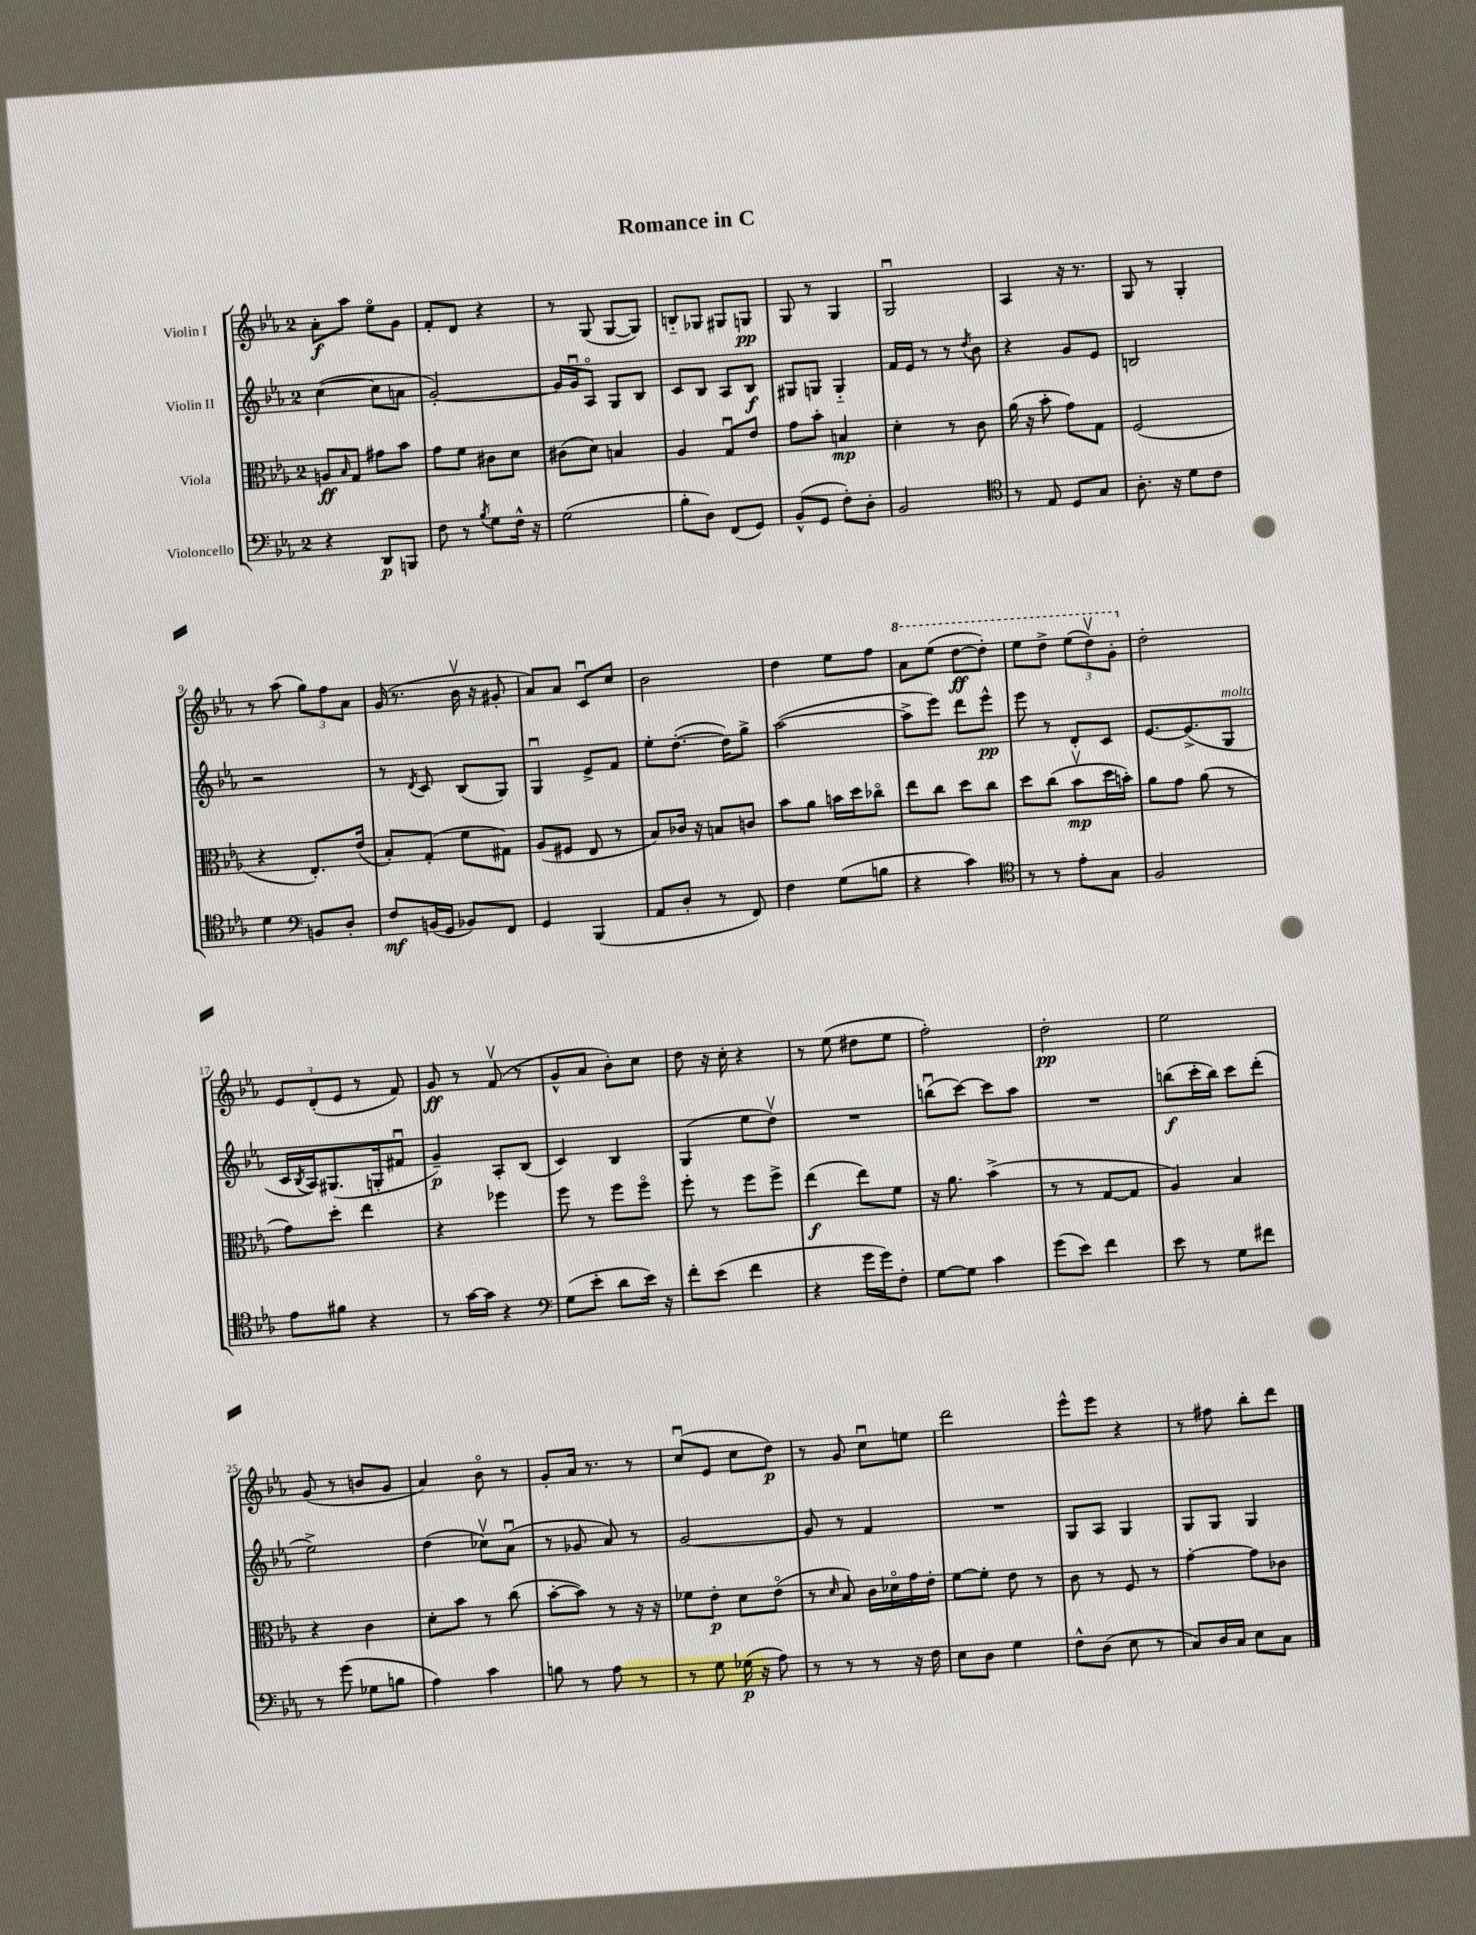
\header { title = "Romance in C" }
<<
\new StaffGroup <<
\new Staff = "s0" \with { instrumentName = "Violin I" } {
    \clef treble \key ees \major \once \override Staff.TimeSignature.style = #'single-digit \time 2/4
    aes'8-.\f aes''8 ees''8\flageolet g'8 |
    f'8-. d'8 r4 |
    r8 g8( g8~ g8) |
    b8-_ ges8 gis8 g8\pp |
    g8 r8 g4 |
    g2\downbow |
    aes4 r16 r8. |
    g8 r8 g4-. |
    r8 aes''8( \tuplet 3/2 { g''8) f''8 aes'8 } |
    g'16( r8. bes'16\upbow r16 gis'8-. |
    aes'8) aes'8 c'8\downbow c''8 |
    bes'2 |
    d''4 ees''8 f''8 |
    \ottava #1 aes''8 ees'''8( d'''8~\ff d'''8-.) |
    ees'''8 d'''8-> \tuplet 3/2 { ees'''8( d'''8\upbow) g''8-. \ottava #0 } |
    d''2-. |
    \tuplet 3/2 { ees'8 d'8-.( ees'8 } r8 f'8) |
    g'8\ff r8 f'8\upbow( r8 |
    g'8-^ aes'8 bes'8-.) c''8 |
    d''8 r16 c''16-. r4 |
    r8 ees''8( dis''8 ees''8 |
    f''2-.) |
    d''2-.\pp |
    ees''2 |
    g'8( r8 b'8 g'8 |
    aes'4) bes'8\flageolet r8 |
    g'8-. aes'16 r8. r8 |
    c''8\downbow( ees'8 c''8 d''8\p) |
    r8 g'8 c''8\downbow e''8 |
    d'''2 |
    ees'''8-^ ees'''8 r4 |
    r8 fis''8 bes''8-. d'''8 \bar "|." |
}
\new Staff = "s1" \with { instrumentName = "Violin II" } {
    \clef treble \key ees \major \once \override Staff.TimeSignature.style = #'single-digit \time 2/4
    c''4~( c''8 a'8 |
    g'2~-.) |
    g'16 g'16\downbow aes8\flageolet g8 bes8 |
    c'8 bes8 aes8 bes8\f |
    gis8 g8 g4-_ |
    f'16 ees'16 r8 r8 \acciaccatura { d''8 } bes'8 |
    r4 g'8 ees'8 |
    b2 |
    r2 |
    r8 \acciaccatura { d'8 } c'8 bes8( g8) |
    g4\downbow ees'8-> f'8 |
    ees''8-. d''8.~-.( d''16) g''8-> |
    aes''2~( |
    aes''8-> ees'''8) d'''8 ees'''8-^\pp |
    ees'''8 r8 d'8-. c'8 |
    ees'8.~ ees'8.->( g8^\markup { \italic "molto" } |
    c'16 \acciaccatura { bes8 } aes16) gis8.( g16-. fis'8\downbow |
    g'4--\p) aes8-. bes8( |
    c'4) bes4 |
    g4( ees''8 d''8\upbow) |
    R2 |
    b''8\downbow( c'''8~) c'''8 aes''8 |
    R2 |
    b''8\f( c'''16-. b''16) c'''8 d'''8-.( |
    ees''2->) |
    d''4( ces''8\upbow) aes'8\downbow( |
    r8 ges'8 aes'8) r8 |
    g'2~ |
    g'8 r8 f'4 |
    R2 |
    g8 aes8 g4 |
    g8 g8 g4 \bar "|." |
}
\new Staff = "s2" \with { instrumentName = "Viola" } {
    \clef alto \key ees \major \once \override Staff.TimeSignature.style = #'single-digit \time 2/4
    a8\ff \grace { bes16 } g8 gis'8 bes'8 |
    g'8 f'8 cis'8 d'8 |
    cis'8( d'8) b4 |
    aes4 g8\downbow ees'8 |
    g'8 bes'8-. b4\mp |
    d'4-. r8 c'8 |
    aes'16( r16 bes'8-. g'8) g8 |
    f2( |
    r4 ees8.-.) ees'16( |
    bes8-.) g8-.( f'8 gis8) |
    aes8( fis8 ees8 r8 |
    bes8) ces'16 r16 b8 c'8 |
    bes'8 aes'8 b'16 d''16 ces''8\flageolet |
    ees''8 c''8 d''8 c''8 |
    d''8 c''8( bes'8\upbow\mp d''16 b'16-.) |
    aes'8 g'8 aes'8( r8 |
    g'8) d''8-. ees''4 |
    r4 fes''4 |
    f''8 r8 f''8 f''8\flageolet |
    f''8-. r8 f''8 f''8-> |
    ees''4\f( ees''8) f'8 |
    r16 aes'8. bes'4->( |
    r8 r8 g8~ g8 |
    aes4) bes4 |
    r4 c'4 |
    d'8-. bes'8 r8 c''8( |
    bes'8~-. bes'8) r8 r16 r16 |
    fes'8 ees'8-.\p d'8 ees'8\flageolet( |
    r8 \grace { d'16 } bes8) c'16 des'16\flageolet g'16 ees'16-. |
    f'8~ f'8-. ees'8 r8 |
    c'8 r8 f8 r8 |
    g'4~-. g'8 ces'8 \bar "|." |
}
\new Staff = "s3" \with { instrumentName = "Violoncello" } {
    \clef bass \key ees \major \once \override Staff.TimeSignature.style = #'single-digit \time 2/4
    r4 d,8\p b,,8 |
    f8 r8 \acciaccatura { bes8 } g8 f16-^ r16 |
    g2( |
    bes8-. d8) f,8( g,8) |
    bes,8-^( g,8 f8-.) d8-. |
    bes,2 |
    \clef tenor r8 ees8 d8 g8 |
    aes8.-. r16 d'8 c'8 |
    d'4 \clef bass b,8 d8-. |
    f8\mf b,16( g,16 bes,8) f,8 |
    g,4 bes,,4( |
    aes,8 d8-. r8 f,8) |
    f4 g8( b8 |
    r4 c'4) |
    \clef tenor r8 r8 ees'8-. g8 |
    f2 |
    ees'8 fis'8 r4 |
    r8 g'16~ g'16 r4 |
    \clef bass g8( ees'8-. d'8 ees'16) r16 |
    f'8-. ees'8( f'4 |
    r4 g'16 g'16) f8-. |
    g8~ g8 c'4 |
    g'8( ees'8) f'4 |
    ees'8 r8 g8 fis'8 |
    r8 g'8( ges8 b8 |
    aes4) c'4 |
    b8 r8 aes8 r8 |
    r8 g8 ges16\p( r16 aes8) |
    r8 r8 r8 r16 f16 |
    ees8 d8 g4 |
    f8-^ d8( ees8 r8 |
    c8) d16 c16 ees8 c8 \bar "|." |
}
>>
>>
